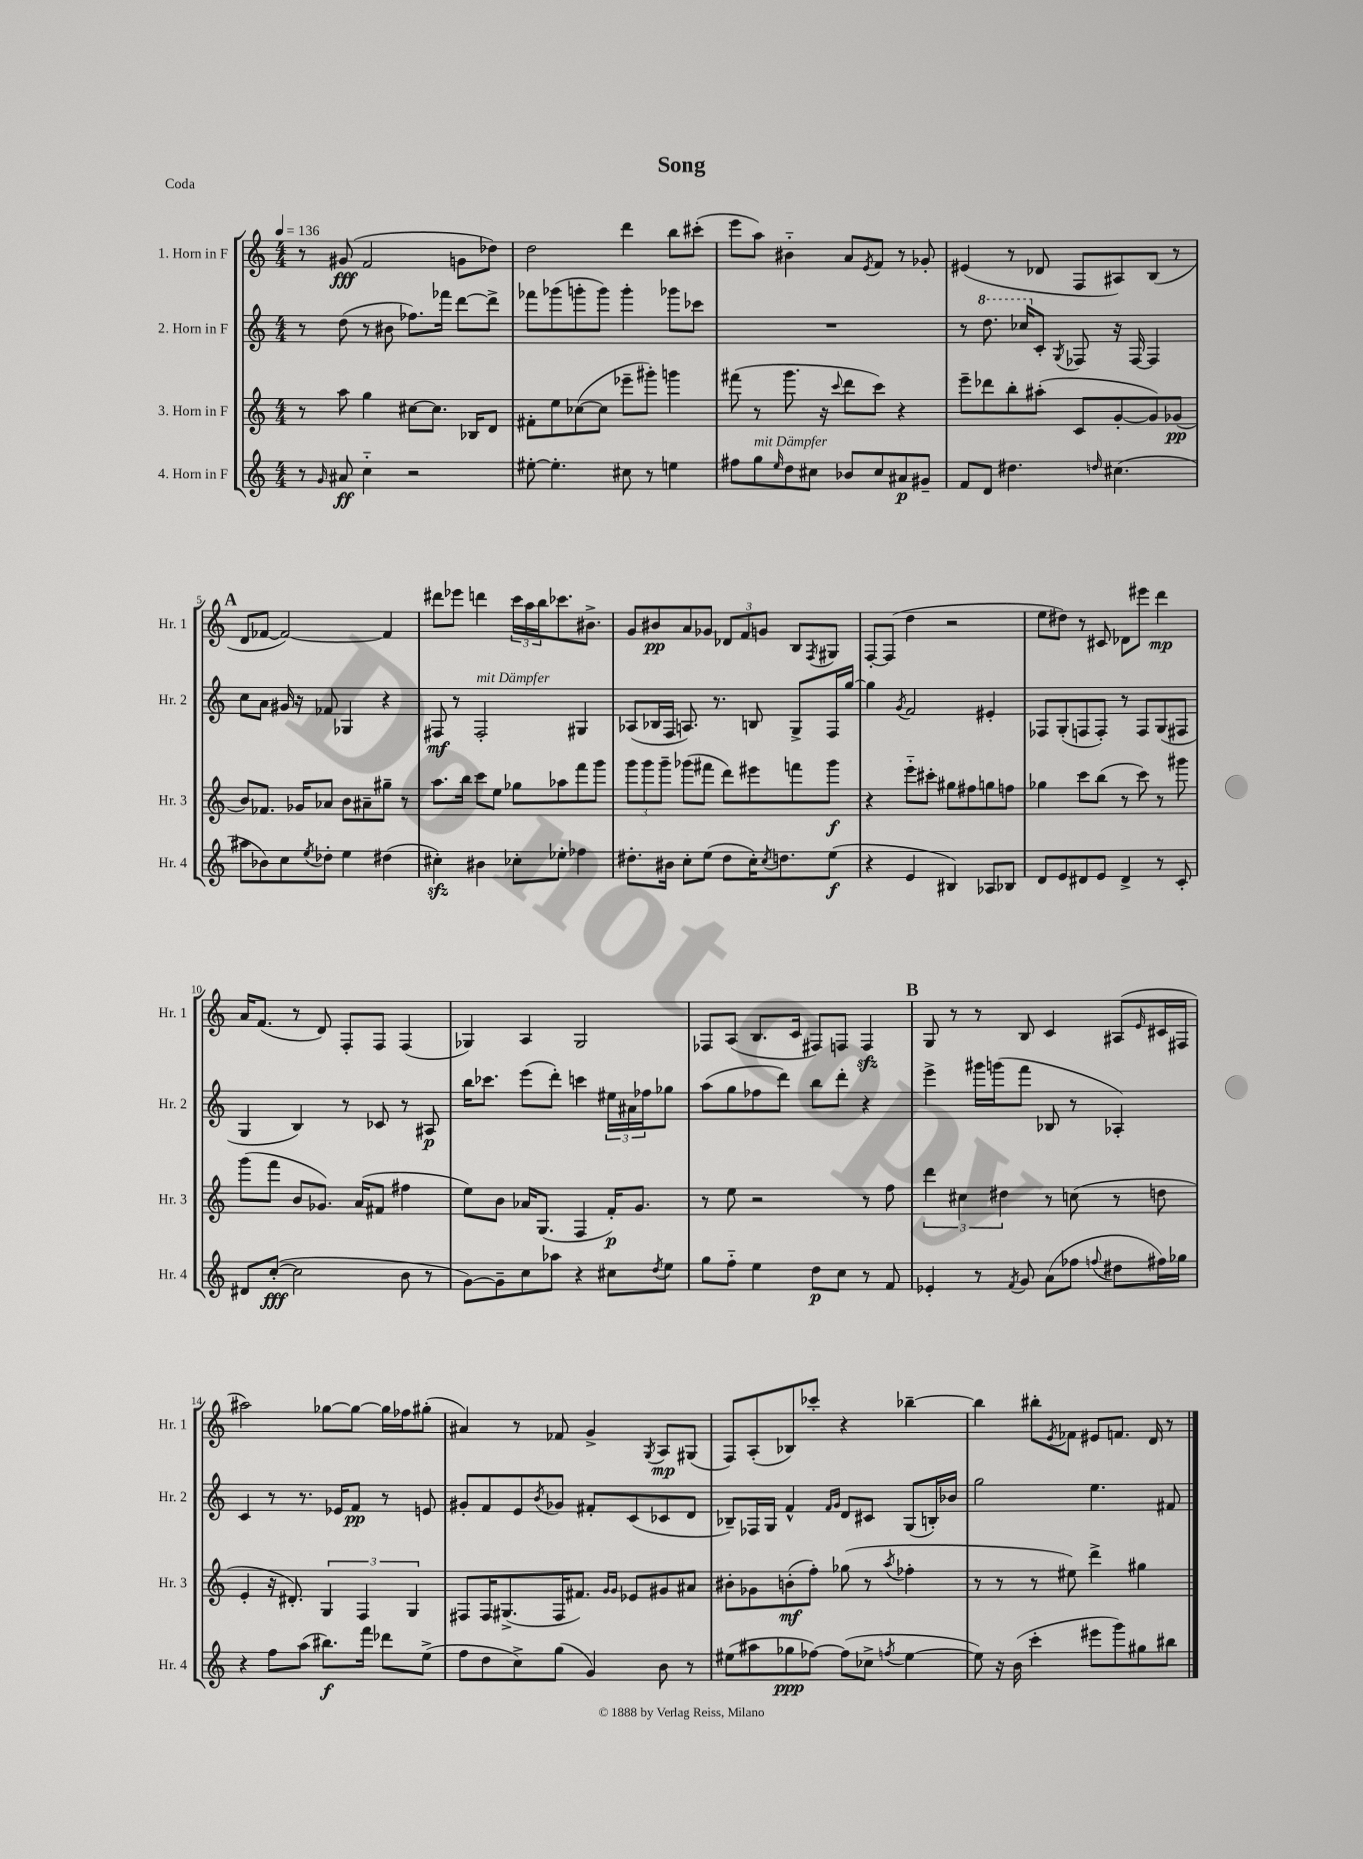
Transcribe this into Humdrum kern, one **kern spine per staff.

**kern	**kern	**kern	**kern
*staff4	*staff3	*staff2	*staff1
*clefG2	*clefG2	*clefG2	*clefG2
*k[]	*k[]	*k[]	*k[]
*M4/4	*M4/4	*M4/4	*M4/4
*MM136	*MM136	*MM136	*MM136
8r	8r	8r	8r
16qqg	.	.	.
8a#	8aa	(8dd	(8g#
4cc'~	4gg	8r	2f
.	.	8b#	.
2r	[8cc#	8.ff-)	.
.	8.cc#]	.	.
.	.	16fff-	.
.	.	[8ddd	8g
.	16B-	.	.
.	8d	8ddd^]	8dd-)
=	=	=	=
[8ee#'	8f#'	8fff-	2dd
4.ee#']	8ee	(8ggg-	.
.	([8cc-	8ggg'	.
.	8cc-]	8ggg)	.
8cc#	8eee-~	4ggg'	4ddd
8r	8ggg#')	.	.
4ee	4ggg	8ggg-	8bb
.	.	8ccc-	(8ccc#'
=	=	=	=
8ff#	(8fff#	1r	8eee
8gg	8r	.	8aa)
16qqee	.	.	.
8dd	8.ggg	.	4b#'~
8cc#	.	.	.
.	16r	.	.
.	8qqccc	.	.
8b-	8ddd	.	8a
.	.	.	8qe
8cc#	8ccc)	.	8f
8a#	4r	.	8r
8g#~	.	.	8g-'
=	=	=	=
8f	8eee~	8r	(4e#
8d	8ddd-	8.ddd	.
4.dd#	8bb'	.	8r
.	.	16ccc-	.
.	(8aa#'	8c'	8d-
.	.	8qG	.
.	8c	8F-	8F
16qqdd	.	.	.
(4.cc#	[8g'	16r	8A#)
.	.	[16F-	.
.	8g])	4F-]	(8B
.	(8g-	.	8r
=	=	=	=
8aa#	8b)	8cc	8d
8b-)	8.f-	8a	[8f-
8cc	.	16g#	2f-_)
.	16g-	16r	.
8qee	.	.	.
8dd-'	8a-	8f-	.
4ee	8b	4G-	.
.	8a#~	.	.
(4dd#	8gg#~	4r	4f-]
.	8r	.	.
=	=	=	=
4cc#')	8.aa	8F#	8ddd#
.	.	8r	8eee-
.	16bb	.	.
4b#	8ccc	2F#'	4ddd
.	8ee	.	.
8cc-'	8gg-	.	24ccc
.	.	.	24aa
.	.	.	24bb
8ee-'	8aa-	.	8.ccc-
4ff-	8fff	4G#	.
.	.	.	8.b#^
.	8ggg	.	.
=	=	=	=
8.dd#'	12ggg	(8A-	8g
.	12ggg	.	.
.	.	16B-	8b#
.	12ggg~	.	.
16b#	.	16F	.
8cc'	(8ggg-	8.A)	8a
(8ee	8fff#	.	8g-
.	.	8.r	.
8dd#	8ddd)	.	12d-
.	.	.	12f
16cc')	8eee#	8B	.
.	.	.	12g
8qcc	.	.	.
8.dd	.	.	.
.	8fff	8G^	8B
.	.	.	8qF
(8ee	8ggg-	16F	8G#
.	.	[16gg	.
=	=	=	=
4r	4r	4gg]	[8F'
.	.	.	(8F]
.	.	8qg	.
4e	8eee'~	2f	4dd
.	8ccc#'	.	.
4B#)	8gg#	.	2r
.	8ff#	.	.
8A-	8gg	4e#'	.
8B-	8ff	.	.
=	=	=	=
8d	4gg-	8F-	8ee
8e	.	(8G'	8dd#)
8d#	8ccc	8F	8r
8e	(8bb	8F')	8c#
4d#^	8r	8r	8d-
.	8ccc)	8F	8eee#
8r	8r	(8G	4ddd
8c'	8ggg#	8F#	.
=	=	=	=
8d#	(8ggg	4G	16a
.	.	.	(8.f
([8cc'	8fff	.	.
2cc]	8b	4B)	8r
.	8.g-)	.	8d)
.	.	8r	8F'
.	(16a	.	.
.	8f#	8c-	8F
8b	4ff#	8r	(4F
8r	.	8A#	.
=	=	=	=
[8g)	8ee)	16bb	4G-)
.	.	8.ccc-	.
8g~]	8b	.	.
8cc	16a-	(8eee	4A
.	(8.G	.	.
8aa-	.	8ddd')	.
4r	4F	4ccc	2G-
8cc#	16f')	24ee#	.
.	.	24a#	.
.	8.g	.	.
.	.	24ff-	.
8qdd	.	.	.
8ee	.	8gg-	.
=	=	=	=
8gg	8r	(8aa	8F-
8ff'~	8ee	8gg	(8A
4ee	2r	8ff-	8.B
.	.	8ddd)	.
.	.	.	16c
8dd	.	8bb	8F#)
8cc	.	8ddd'	8F
8r	8r	4r	4F
8f	8ff	.	.
=	=	=	=
4e-'	6ddd	4eee^	8G
.	.	.	8r
.	6cc#	.	.
8r	.	16ggg#	8r
.	.	(16ggg	.
.	6dd#	.	.
8qf	.	.	.
8g	.	8fff	8B
(8a	8r	8B-	4c
8ff-	(8cc	8r	.
8qqff	.	.	.
8dd#	8r	4A-')	(8A#
.	.	.	16qqe
16ff#)	8dd	.	16c#
16gg-	.	.	16F#
=	=	=	=
4r	4e'	4c	2aa#)
8ff	16r	8r	.
.	8.d#')	.	.
(8aa	.	8.r	.
8.bb#)	6G	.	[8gg-
.	.	16e-	.
.	.	8f	8gg-_
.	6F	.	.
16fff	.	.	.
8ddd-	.	8r	16gg-]
.	.	.	16ff-
.	6G	.	.
(8ee^	.	8e	(8gg#'
=	=	=	=
8ff	8F#	8g#'	4a#)
8dd	16F#	8f	.
.	(8.G#^	.	.
8cc^)	.	8e	8r
.	.	8qb	.
(8gg	16F#	8g-	8f-
.	8.f#)	.	.
4g)	.	8f#'	4g^
.	16qqg	.	.
.	16qqg	.	.
.	8e-	(8c	.
.	.	.	8qG
8b	8g#	8c-	8A
8r	8a#	8d	(8G#
=	=	=	=
(8ee#	8b#'	8B-~)	8F)
8aa#	8g-	16F-	(8A'
.	.	16G	.
8gg-	(8b'	4f^^	8B-)
[8ff-)	8ff')	.	8ccc-'
.	.	16qqf	.
.	.	16qqg	.
(8ff-]	(8gg-	8d	4r
8cc-^	8r	8c#	.
8qff	8qaa	.	.
[4ee#	4ff-'	(8G	[4bb-~
.	.	16B')	.
.	.	16b-	.
=	=	=	=
8ee#])	8r	2gg	4bb-]
16r	8r	.	.
(16b	.	.	.
4ccc'	8r	.	8bb#'
.	.	.	8qe
.	8ee#)	.	8f-
8eee#	4ddd^	4.ee	8e#
8ggg)	.	.	8.f
8gg#	4gg#	.	.
.	.	.	16d
8bb#	.	8f#	8r
==	==	==	==
*-	*-	*-	*-
